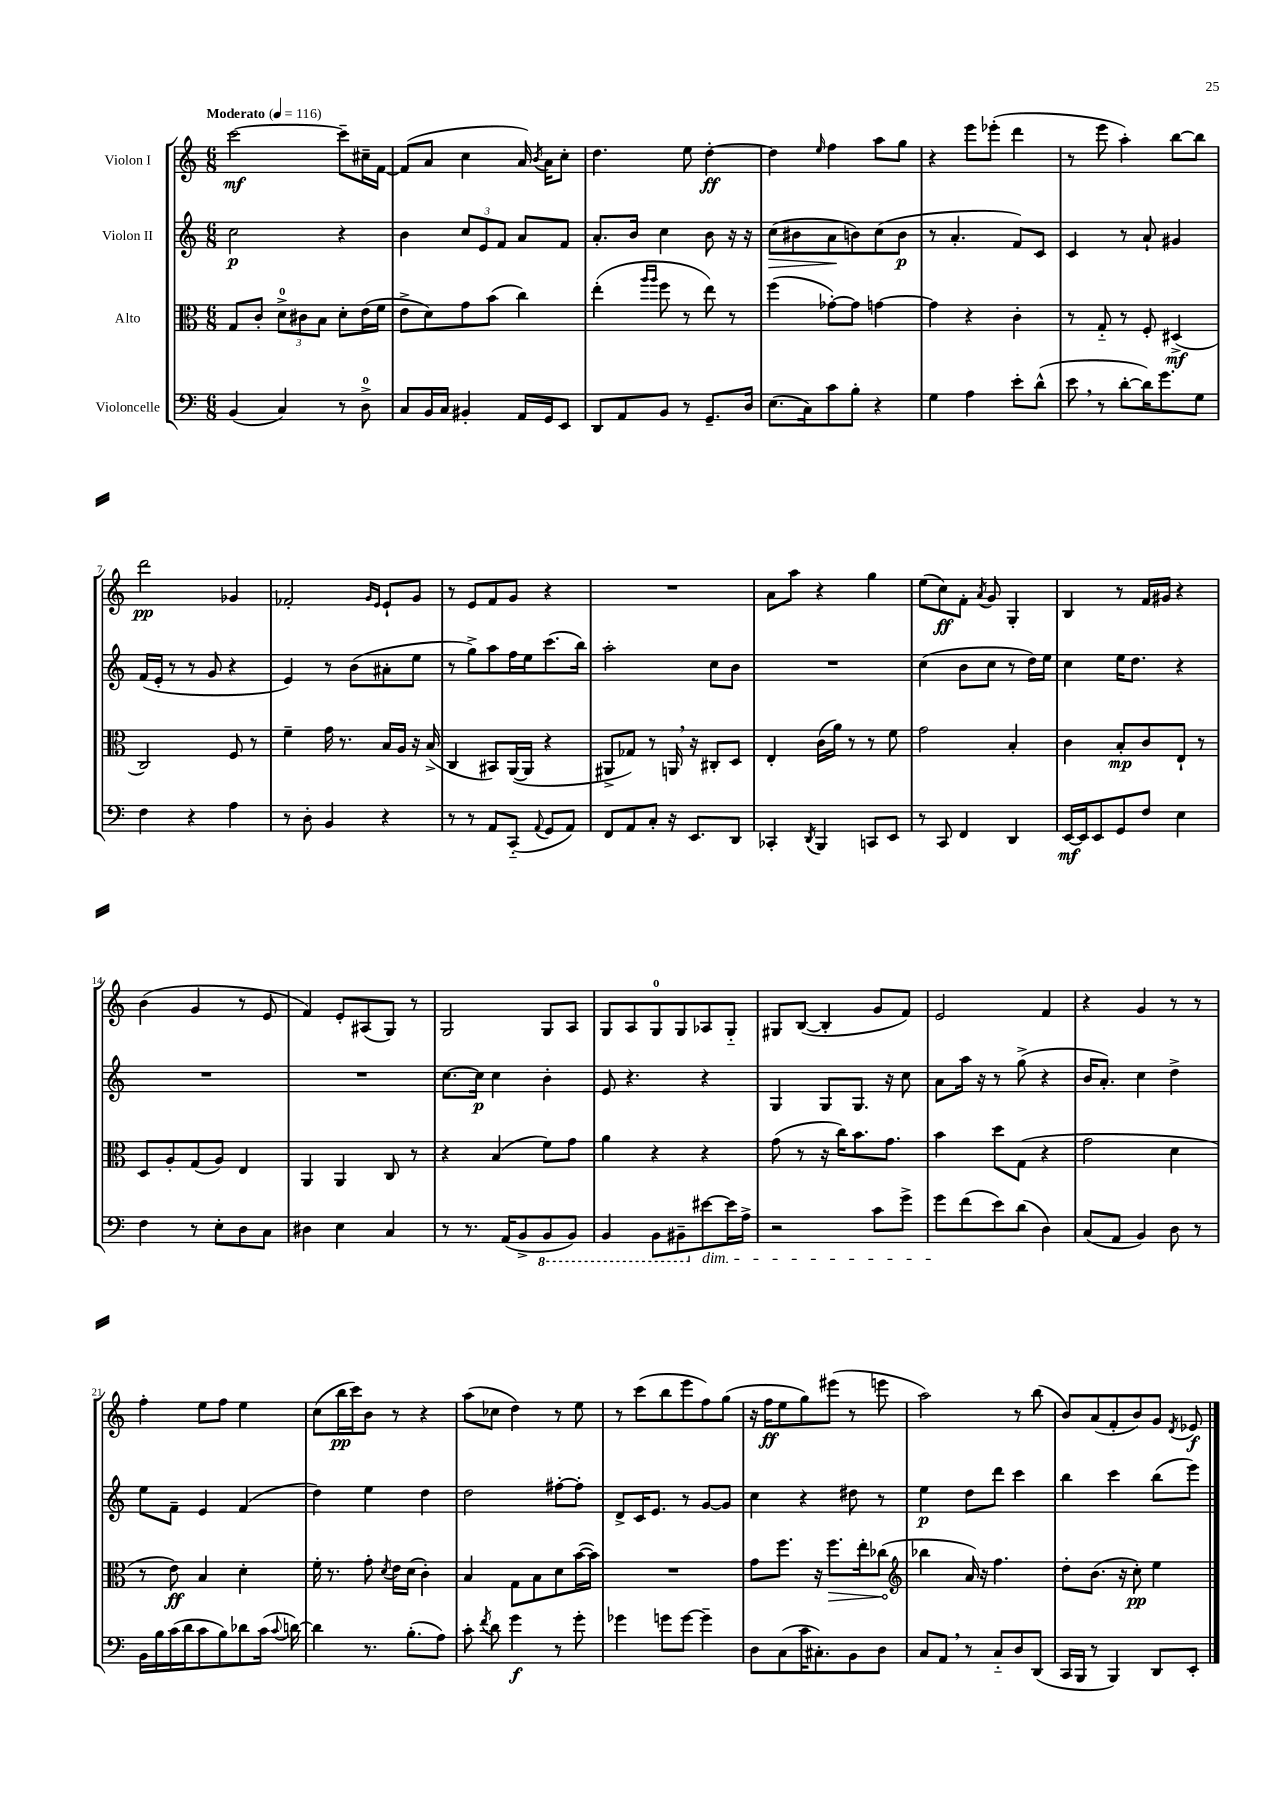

**kern	**dynam	**kern	**dynam	**kern	**dynam	**kern	**dynam
*part4	*part4	*part3	*part3	*part2	*part2	*part1	*part1
*staff4	*staff4	*staff3	*staff3	*staff2	*staff2	*staff1	*staff1
*I"Violoncelle	*	*I"Alto	*	*I"Violon II	*	*I"Violon I	*
*clefF4	*	*clefC3	*	*clefG2	*	*clefG2	*
*k[]	*	*k[]	*	*k[]	*	*k[]	*
*M6/8	*	*M6/8	*	*M6/8	*	*M6/8	*
*MM116	*	*MM116	*	*MM116	*	*MM116	*
=1	=1	=1	=1	=1	=1	=1	=1
!	!	!	!	!	!	!LO:TX:a:B:t=Moderato	!
(4BB/	.	8G/L	.	2cc\	p	[2ccc\	mf
.	.	8c'/J	.	.	.	.	.
4C/)	.	12d^\L	.	.	.	.	.
.	.	12c#X\	.	.	.	.	.
.	.	12B\J	.	.	.	.	.
8r	.	8d'\L	.	4r	.	8ccc~\L]	.
8D^\	.	(16e\L	.	.	.	16cc#X~\L	.
.	.	16f\JJ	.	.	.	[16f\JJ	.
=2	=2	=2	=2	=2	=2	=2	=2
8C/L	.	8e^\L	.	4b\	.	(8f/L]	.
16BB/L	.	8d\)	.	.	.	8a/J	.
16C/JJ	.	.	.	.	.	.	.
4BB#X'/	.	8g\	.	12cc/L	.	4cc\	.
.	.	.	.	12e/	.	.	.
.	.	(8b\J	.	.	.	.	.
.	.	.	.	12f/J	.	.	.
16AA/LL	.	4cc\)	.	8a/L	.	16a/)	.
.	.	.	.	.	.	8qb/	.
16GG/J	.	.	.	.	.	16a\KL	.
8EE/J	.	.	.	8f/J	.	8cc'\J	.
=3	=3	=3	=3	=3	=3	=3	=3
8DD/L	.	(4ee'\	.	8.a'/L	.	4.dd\	.
8AA/	.	.	.	.	.	.	.
.	.	.	.	16b/Jk	.	.	.
.	.	16qqaa/LL	.	.	.	.	.
.	.	16qqaa/JJ	.	.	.	.	.
8BB/J	.	8ff\	.	4cc\	.	.	.
8r	.	8r	.	.	.	8ee\	.
8.GG~/L	.	8ee\)	.	8b\	.	[4dd'\	ff
.	.	8r	.	16r	.	.	.
16D/Jk	.	.	.	16r	.	.	.
=4	=4	=4	=4	=4	=4	=4	=4
!	!	!	!	!	!LO:HP:b	!	!
(8.E\L	.	(4ff\	.	(8cc\L	>	4dd\]	.
.	.	.	.	8b#X\	.	.	.
16C\k)	.	.	.	.	.	.	.
.	.	.	.	.	.	16qqee/	.
8c\	.	[8g-X'\L)	.	8a\	.	4ff\	.
8B'\J	.	8g-\J]	.	8bn\)	]	.	.
4r	.	[4gn\	.	(8cc\	.	8aa\L	.
.	.	.	.	8b\J	p	8gg\J	.
=5	=5	=5	=5	=5	=5	=5	=5
4G\	.	4g\]	.	8r	.	4r	.
.	.	.	.	4.a'/	.	.	.
4A\	.	4r	.	.	.	8eee\L	.
.	.	.	.	.	.	(8eee-X'\J	.
8e'\L	.	4c'\	.	8f/L)	.	4ddd\	.
(8d^^\J	.	.	.	8c/J	.	.	.
=6	=6	=6	=6	=6	=6	=6	=6
8e,\	.	8r	.	4c/	.	8r	.
8r	.	8G/	.	.	.	8eee\	.
[8d'\L	.	8r	.	8r	.	4aa'\)	.
16d\K])	.	8F'/	.	8a`/	.	.	.
8.g\	.	.	.	.	.	.	.
.	.	(4D#X^/	mf	4g#X/	.	[8bb\L	.
8G\J	.	.	.	.	.	8bb\J]	.
!!LO:LB:g=z
=7	=7	=7	=7	=7	=7	=7	=7
4F\	.	2C/)	.	(16f/LL	.	2ddd\	pp
.	.	.	.	16e'/JJ	.	.	.
.	.	.	.	8r	.	.	.
4r	.	.	.	8r	.	.	.
.	.	.	.	8g/	.	.	.
4A\	.	8F/	.	4r	.	4g-X/	.
.	.	8r	.	.	.	.	.
=8	=8	=8	=8	=8	=8	=8	=8
8r	.	4f~\	.	4e/)	.	2f-X'/	.
8D'\	.	.	.	.	.	.	.
4BB/	.	16g\	.	8r	.	.	.
.	.	8.r	.	.	.	.	.
.	.	.	.	(8b\L	.	.	.
.	.	.	.	.	.	16qqg/LL	.
.	.	.	.	.	.	16qqe/JJ	.
4r	.	16B/LL	.	8a#X'\	.	8e`/L	.
.	.	16A/JJ	.	.	.	.	.
.	.	16r	.	8ee\J	.	8g/J	.
.	.	(16B^/	.	.	.	.	.
=9	=9	=9	=9	=9	=9	=9	=9
8r	.	4C/	.	8r	.	8r	.
8r	.	.	.	8gg^\L)	.	8e/L	.
8AA/L	.	8BB#X/L)	.	8aa\	.	8f/	.
(8CC/J	.	([16AA/L	.	16ff\L	.	8g/J	.
.	.	16AA/JJ]	.	16ee\J	.	.	.
8qqAA/	.	.	.	.	.	.	.
8GG/L	.	4r	.	(8.ccc\	.	4r	.
8AA/J)	.	.	.	.	.	.	.
.	.	.	.	16bb\Jk)	.	.	.
=10	=10	=10	=10	=10	=10	=10	=10
8FF/L	.	8AA#X^/L	.	2aa'\	.	2.r	.
8AA/	.	8G-X/J)	.	.	.	.	.
8C'/J	.	8r	.	.	.	.	.
16r	.	16AAn,/	.	.	.	.	.
8.EE/L	.	16r	.	.	.	.	.
.	.	8C#X'/L	.	8cc\L	.	.	.
8DD/J	.	8D/J	.	8b\J	.	.	.
=11	=11	=11	=11	=11	=11	=11	=11
4CC-X'/	.	4E'/	.	2.r	.	8a\L	.
.	.	.	.	.	.	8aa\J	.
8qDD/	.	.	.	.	.	.	.
4BBB/	.	(16c\LL	.	.	.	4r	.
.	.	16a\JJ)	.	.	.	.	.
.	.	8r	.	.	.	.	.
8CCn/L	.	8r	.	.	.	4gg\	.
8EE/J	.	8f\	.	.	.	.	.
=12	=12	=12	=12	=12	=12	=12	=12
8r	.	2g\	.	(4cc\	.	(8ee\L	.
8CC/	.	.	.	.	.	8cc\)	ff
4FF/	.	.	.	8b\L	.	8f'\J	.
.	.	.	.	.	.	8qa/	.
.	.	.	.	8cc\J	.	8g/	.
4DD/	.	4B'/	.	8r	.	4G'/	.
.	.	.	.	16dd\LL)	.	.	.
.	.	.	.	16ee\JJ	.	.	.
=13	=13	=13	=13	=13	=13	=13	=13
[16EE/LL	mf	4c\	.	4cc\	.	4B/	.
16EE/J]	.	.	.	.	.	.	.
8EE/	.	.	.	.	.	.	.
8GG/	.	8B'/L	mp	16ee\KL	.	8r	.
.	.	.	.	8.dd\J	.	.	.
8F/J	.	8c/	.	.	.	16f/LL	.
.	.	.	.	.	.	16g#X/JJ	.
4E\	.	8E`/J	.	4r	.	4r	.
.	.	8r	.	.	.	.	.
!!LO:LB:g=z
=14	=14	=14	=14	=14	=14	=14	=14
4F\	.	8D/L	.	2.r	.	(4b\	.
.	.	8A'/	.	.	.	.	.
8r	.	(8G/	.	.	.	4g/	.
8E'\L	.	8A/J)	.	.	.	.	.
8D\	.	4E/	.	.	.	8r	.
8C\J	.	.	.	.	.	8e/	.
=15	=15	=15	=15	=15	=15	=15	=15
4D#X\	.	4AA/	.	2.r	.	4f/)	.
4E\	.	4AA/	.	.	.	8e'/L	.
.	.	.	.	.	.	(8A#X/	.
4C/	.	8C/	.	.	.	8G/J)	.
.	.	8r	.	.	.	8r	.
=16	=16	=16	=16	=16	=16	=16	=16
8r	.	4r	.	[8.cc\L	.	2G/	.
8.r	.	.	.	.	.	.	.
.	.	.	.	16cc\Jk]	p	.	.
.	.	(4B/	.	4cc\	.	.	.
(16AA/KL	.	.	.	.	.	.	.
8BB^/	.	.	.	.	.	.	.
*8ba	*	*	*	*	*	*	*
8BBB/	.	8f\L)	.	4b'\	.	8G/L	.
8BBB/J)	.	8g\J	.	.	.	8A/J	.
=17	=17	=17	=17	=17	=17	=17	=17
4BBB/	.	4a\	.	8e/	.	8G/L	.
.	.	.	.	4.r	.	8A/	.
8BBB\L	.	4r	.	.	.	8G/	.
8BBB#X~\	.	.	.	.	.	8G/	.
*X8ba	*	*	*	*	*	*	*
!LO:TX:b:i:t=dim.	!	!	!	!	!	!	!
[8e#X\	.	4r	.	4r	.	8A-X/	.
16e#\L]	.	.	.	.	.	8G/J	.
16A^\JJ	.	.	.	.	.	.	.
=18	=18	=18	=18	=18	=18	=18	=18
2r	.	(8g\	.	4G/	.	8G#X/L	.
.	.	8r	.	.	.	([8B/J	.
.	.	16r	.	8G/L	.	4B'/]	.
.	.	16cc\KL)	.	.	.	.	.
.	.	8.b\	.	8.G/J	.	.	.
8c\L	.	.	.	.	.	8g/L	.
.	.	8.g\J	.	16r	.	.	.
8g^\J	.	.	.	8cc\	.	8f/J)	.
=19	=19	=19	=19	=19	=19	=19	=19
8g\L	.	4b\	.	8a\L	.	2e/	.
(8f\	.	.	.	16aa\Jk	.	.	.
.	.	.	.	16r	.	.	.
8e\)	.	8dd\L	.	8r	.	.	.
(8d\J	.	(8G\J	.	(8gg^\	.	.	.
4D\)	.	4r	.	4r	.	4f/	.
=20	=20	=20	=20	=20	=20	=20	=20
(8C/L	.	2g\	.	16b/KL	.	4r	.
.	.	.	.	8.a'/J)	.	.	.
8AA/J	.	.	.	.	.	.	.
4BB/)	.	.	.	4cc\	.	4g/	.
8D\	.	4d\	.	4dd^\	.	8r	.
8r	.	.	.	.	.	8r	.
!!LO:LB:g=z
=21	=21	=21	=21	=21	=21	=21	=21
16BB\LL	.	8r	.	8ee\L	.	4ff'\	.
16B\	.	.	.	.	.	.	.
(16c\	.	8e\)	ff	8f~\J	.	.	.
16d\J	.	.	.	.	.	.	.
8c\	.	4B/	.	4e/	.	8ee\L	.
8B\)	.	.	.	.	.	8ff\J	.
8d-X\	.	4d'\	.	(4f/	.	4ee\	.
(16c\Jk	.	.	.	.	.	.	.
8qqc/	.	.	.	.	.	.	.
[16dn\)	.	.	.	.	.	.	.
=22	=22	=22	=22	=22	=22	=22	=22
4d\]	.	16f'\	.	4dd\)	.	(8cc\L	.
.	.	8.r	.	.	.	.	.
.	.	.	.	.	.	16bb\L	pp
.	.	.	.	.	.	16ccc\J)	.
8.r	.	8g'\	.	4ee\	.	8b\J	.
.	.	8qd/	.	.	.	.	.
.	.	16e\LL	.	.	.	8r	.
(8.B'\L	.	(16d\JJ	.	.	.	.	.
.	.	4c'\)	.	4dd\	.	4r	.
8A\J)	.	.	.	.	.	.	.
=23	=23	=23	=23	=23	=23	=23	=23
8c'\	.	4B/	.	2dd\	.	(8aa\L	.
8qf/	.	.	.	.	.	.	.
8d\	.	.	.	.	.	8cc-X\J	.
4g\	f	8G\L	.	.	.	4dd\)	.
.	.	8B\	.	.	.	.	.
8r	.	8d\	.	[8ff#X'\L	.	8r	.
8g'\	.	([16b\L	.	8ff#'\J]	.	8ee\	.
.	.	16b\JJ])	.	.	.	.	.
=24	=24	=24	=24	=24	=24	=24	=24
4g-X\	.	2.r	.	8d^/L	.	8r	.
.	.	.	.	16c/K	.	(8ccc\L	.
.	.	.	.	8.e/J	.	.	.
8gn\L	.	.	.	.	.	8bb\	.
[8g\J	.	.	.	8r	.	8eee\	.
4g~\]	.	.	.	[8g/L	.	8ff\)	.
.	.	.	.	8g/J]	.	(8gg\J	.
=25	=25	=25	=25	=25	=25	=25	=25
8D\L	.	8g\L	.	4cc\	.	16r	.
.	.	.	.	.	.	16ff\KL	ff
(8C\	.	8.ff\J	.	.	.	8ee\	.
16c\K	.	.	.	4r	.	8gg\)	.
8.C#X'\)	.	16r	.	.	.	.	.
!	!	!	!LO:HP:b	!	!	!	!
.	.	8.ff\L	>	.	.	(8eee#X\J	.
8BB\	.	.	.	8dd#X\	.	8r	.
.	.	16ee'\k	.	.	.	.	.
8D\J	.	(8cc-X\J	.	8r	.	8eeen\	.
.	.	.	]	.	.	.	.
=26	=26	=26	=26	=26	=26	=26	=26
*	*	*clefG2	*	*	*	*	*
8C/L	.	4bb-X\	.	4ee\	p	2aa\)	.
8AA,/J	.	.	.	.	.	.	.
8r	.	16a/)	.	8dd\L	.	.	.
.	.	16r	.	.	.	.	.
8C/L	.	4.ff\	.	8ddd\J	.	.	.
8D/	.	.	.	4ccc\	.	8r	.
(8DD/J	.	.	.	.	.	(8bb\	.
=27	=27	=27	=27	=27	=27	=27	=27
16CC/LL	.	8dd'\L	.	4bb\	.	8b/L)	.
16BBB/JJ	.	.	.	.	.	.	.
8r	.	(8.b\J	.	.	.	(8a/	.
4BBB/)	.	.	.	4ccc\	.	8f'/	.
.	.	16r	.	.	.	.	.
.	.	8cc'\)	pp	.	.	8b/)	.
8DD/L	.	4ee\	.	(8bb\L	.	8g/J	.
.	.	.	.	.	.	8qd/	.
8EE'/J	.	.	.	8eee\J)	.	8e-X/	f
==	==	==	==	==	==	==	==
*-	*-	*-	*-	*-	*-	*-	*-
